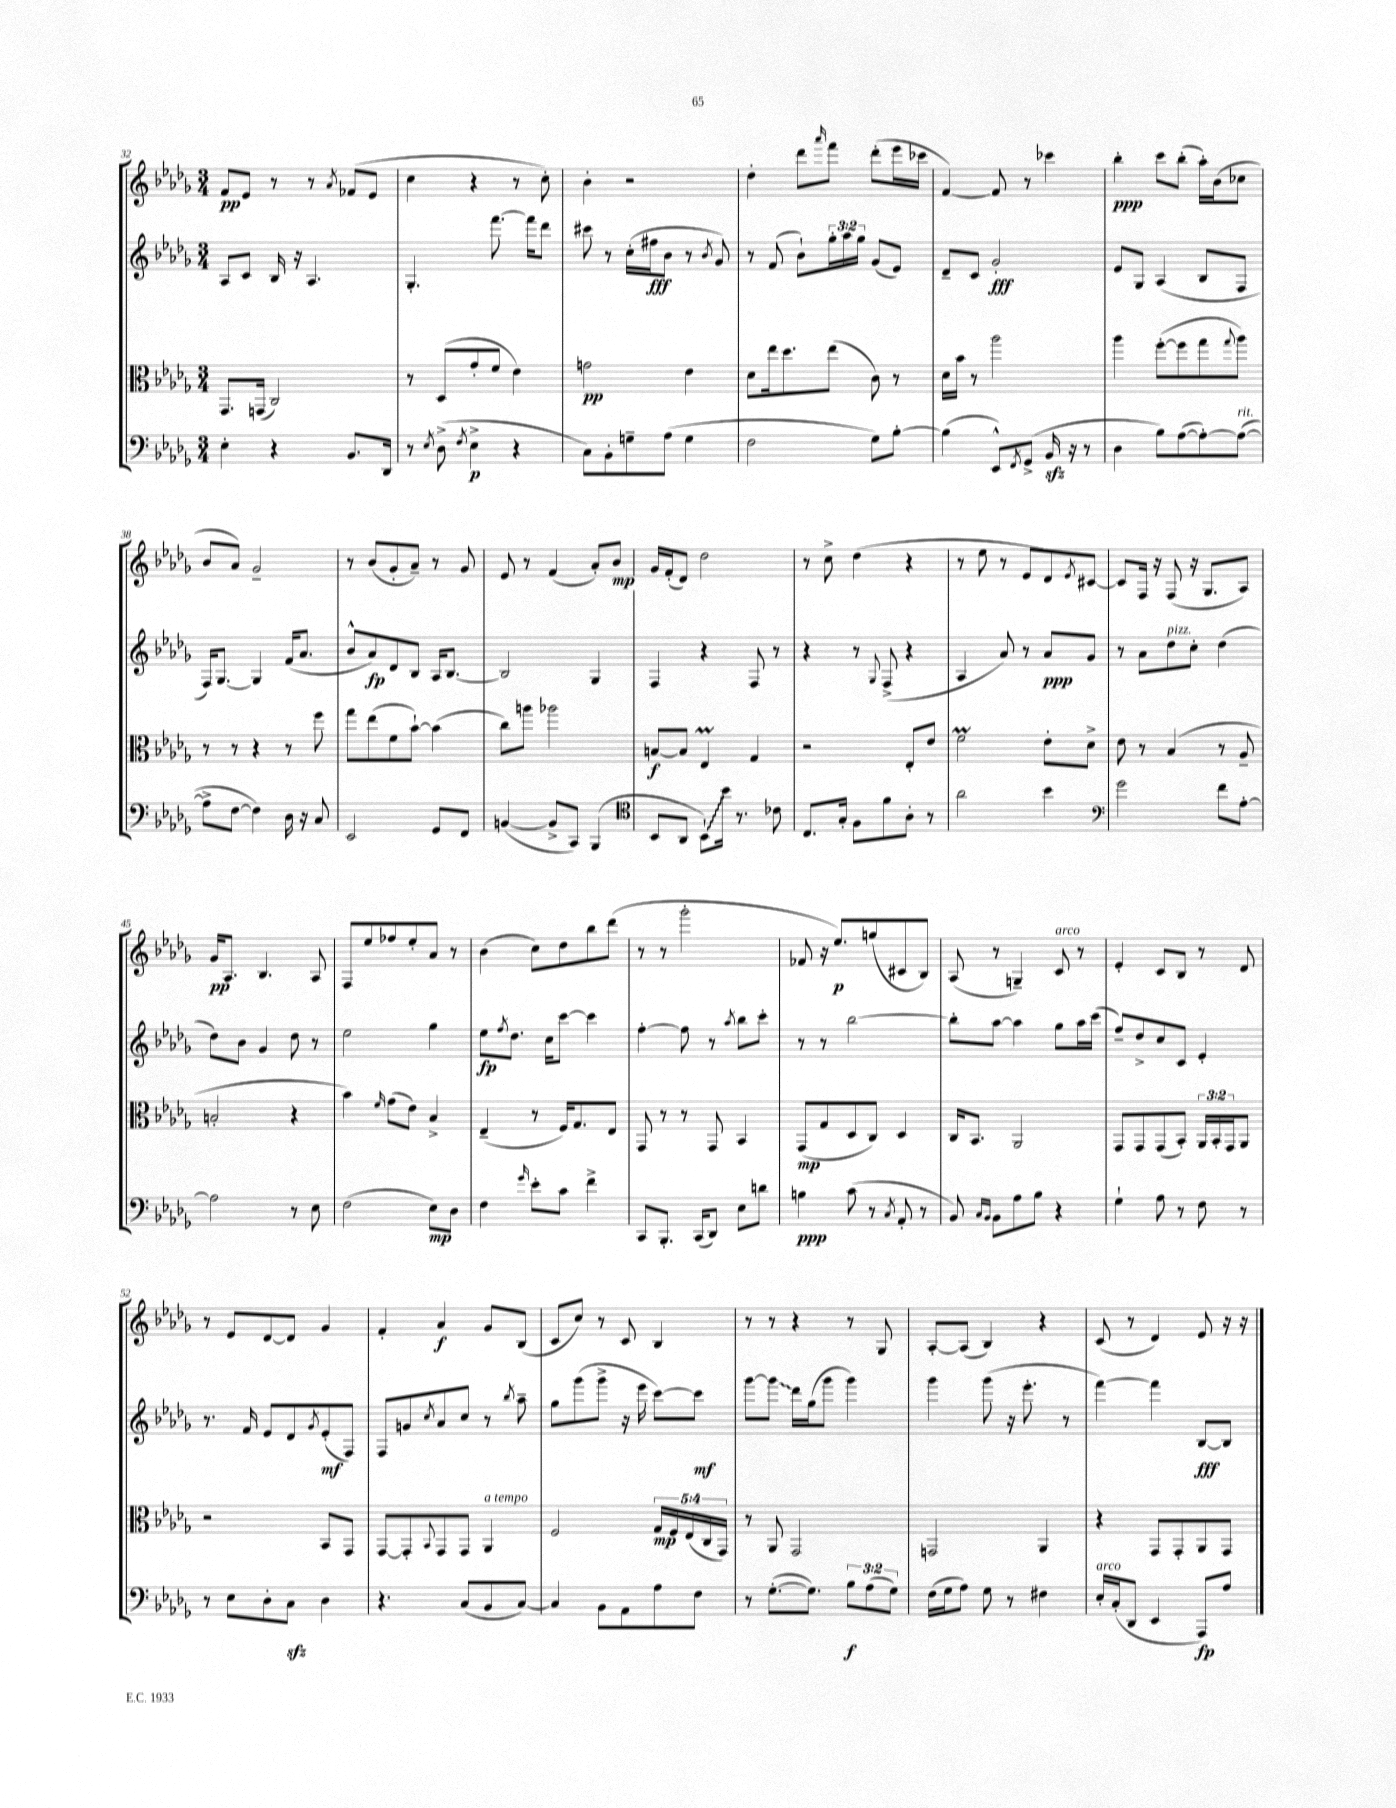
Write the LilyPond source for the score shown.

<<
\new StaffGroup <<
\new Staff = "s0" {
    \clef treble \key des \major \numericTimeSignature \time 3/4
    f'8\pp ees'8 r8 r8 \acciaccatura { aes'8 } fes'8( ees'8 |
    c''4 r4 r8 c''8-.) |
    bes'4-. r2 |
    des''4-. des'''8 \grace { aes'''16 } f'''8 des'''8-.( ees'''16 ces'''16 |
    f'4~) f'8 r8 ces'''4 |
    bes''4-.\ppp c'''8 bes''8-.( aes''16-.) bes'16( ces''8 |
    bes'8 aes'8) ges'2-- |
    r8 bes'8( ges'8-. aes'8--) r8 ges'8 |
    ees'8 r8 f'4( aes'8-.) bes'8\mp |
    ges'16 f'16-.( des'8) des''2 |
    r8 c''8-> des''4( r4 |
    r8 ees''8 r8 ees'8 des'8) \acciaccatura { ees'8 } cis'8~ |
    cis'8 f16 r16 f8( r16 ges8. aes8) |
    ges'16\pp aes8. bes4. aes8 |
    f8 ees''8 fes''8 ees''8-. aes'8 r8 |
    bes'4( c''8) des''8 bes''8 des'''8( |
    r8 r8 ges'''2-. |
    fes'8 r16 ees''8.\p) g''8( cis'8 bes8) |
    aes8( r8 g4--) c'8^\markup { \italic "arco" } r8 |
    ees'4-. c'8 bes8 r8 des'8 |
    r8 ees'8 des'8~ des'8 ges'4 |
    f'4-. aes'4\f ges'8 bes8( |
    c'8 c''8) r8 c'8 bes4 |
    r8 r8 r4 r8 ges8 |
    aes8~-. aes8( bes4) r4 |
    c'8( r8 des'4) ees'8 r16 r16 \bar "|." |
}
\new Staff = "s1" {
    \clef treble \key des \major \numericTimeSignature \time 3/4 \override Staff.TupletNumber.text = #tuplet-number::calc-fraction-text
    aes8 c'8 bes16 r16 aes4. |
    ges4.-. f'''8.~ f'''16 des'''8 |
    cis'''8 r8 c''16-.( fis''16\fff bes'8 r8 \acciaccatura { bes'8 } ges'8) |
    r8 f'8( bes'8-!) \tuplet 3/2 { ges''16-. aes''16 ges''16 } ges'8( ees'8) |
    des'8-- c'8 ges'2-.\fff |
    ees'8 ges8 aes4( bes8 f8 |
    f16) ges8.~ ges4 f'16( aes'8. |
    bes'8-^ aes'8\fp) des'8 bes8 aes16 bes8.~ |
    bes2 ges4 |
    f4 r4 f8 r8 |
    r4 r8 \appoggiatura { ges8 } f8->( r4 |
    aes4 aes'8) r8 aes'8\ppp ges'8 |
    r8 aes'8 des''8^\markup { \italic "pizz." } c''8-. des''4( |
    des''8) bes'8 ges'4 des''8 r8 |
    ees''2 ges''4 |
    ees''8\fp \acciaccatura { f''8 } des''8. c''16 c'''8~ c'''4 |
    f''4~-. f''8 r8 \acciaccatura { aes''8 } bes''8 c'''8-. |
    r8 r8 bes''2~ |
    bes''8-. aes''8~ aes''4 ges''8 aes''16 c'''16( |
    f''8--) des''8-> c''8 c'8 ees'4-. |
    r8. f'16 ees'8 des'8 \acciaccatura { ges'8 } ees'8-.\mf( f8) |
    f8 g'8 \acciaccatura { c''8 } aes'8 c''8 r8 \acciaccatura { bes''8 } aes''8-- |
    ges''8 ges'''8( ges'''8-> r16 ees'''16 c'''8~) c'''8\mf |
    ges'''8~ \once \override Glissando.style = #'zigzag ges'''8\glissando des'''16 ges''16( ges'''8 ges'''4) |
    ges'''4 ges'''8( r16 ees'''8.-. r8 |
    f'''4~) f'''4 bes8~\fff bes8 \bar "|." |
}
\new Staff = "s2" {
    \clef alto \key des \major \numericTimeSignature \time 3/4 \override Staff.TupletNumber.text = #tuplet-number::calc-fraction-text
    ges,8. g,16( c2) |
    r8 des8( ges'8-. f'8 ees'4) |
    g'2\pp ees'4 |
    des'8 ees''16 des''8. ees''8( c'8) r8 |
    des'16 bes'16 r8 aes''2 |
    aes''4 f''8~-.( f''8 ges''8 \appoggiatura { ges''8 } aes''8) |
    r8 r8 r4 r8 f''8 |
    ges''8 ees''8( f'8 bes'8~-!) bes'4( |
    c''8) a''8 aes''2 |
    b8~\f b8 ees4\prall ges4 |
    r2 ees8-. ees'8 |
    f'2\prall ees'8-. des'8-> |
    ees'8 r8 bes4( r8 aes8-- |
    b2-. r4 |
    bes'4) \grace { f'16 } ges'8( ees'8) bes4-> |
    ees4--( r8 f16) ges8. ees8 |
    ges,8 r8 r8 ges,8 bes,4 |
    ges,8\mp( ges8 des8 c8) des4 |
    c16 bes,8. aes,2 |
    ges,8 ges,8 ges,8( bes,8-.) \tuplet 3/2 { aes,16 bes,16-. ges,16 } aes,8 |
    r2 bes,8 ges,8 |
    ges,8~ ges,8-. \appoggiatura { bes,8 } ges,8 ges,8 aes,4^\markup { \italic "a tempo" } |
    f2 \tuplet 5/4 { ges16\mp f16 ees16( c16 ges,16) } |
    r8 aes,8 ges,2 |
    g,2 aes,4 |
    r4 ges,8 ges,8-. aes,8 ges,8 \bar "|." |
}
\new Staff = "s3" {
    \clef bass \key des \major \numericTimeSignature \time 3/4 \override Staff.TupletNumber.text = #tuplet-number::calc-fraction-text
    ees4-. r4 bes,8. des,16 |
    r8 \acciaccatura { ees8 } des8->( \acciaccatura { f8 } ees4->\p r4 |
    c8) bes,8-. g8-- aes8( g4 |
    f2 ges8) bes8~-. |
    bes4( ees,8-^) \acciaccatura { f,8 } ges,8->( bes,16\sfz r16 r8 |
    des4 bes8) aes8~( aes8~-.) aes8~^\markup { \italic "rit." }( |
    aes8-> f8~ f4) des16 r16 c8 |
    ees,2 ges,8 f,8 |
    b,4~( b,8-> c,8) bes,,4( |
    \clef tenor bes,8 aes,8 \once \override Glissando.style = #'zigzag bes,8-!\glissando) bes'16 r8. ces'8 |
    c8. ges16-. f8 f'8 aes8-. r8 |
    aes'2 bes'4 |
    \clef bass ges'2 f'8 aes8~-. |
    aes2 r8 ees8 |
    f2( ees8\mp) des8 |
    f4 \grace { ges'16 } ees'8-. c'8 f'4-> |
    c,8 bes,,8.-. c,16( des,8) ees8 d'8 |
    b4\ppp c'8( r8 \acciaccatura { c8 } aes,8-. r8 |
    bes,8) \grace { c16 bes,16 } bes,8 aes8 bes8 r4 |
    ges4-! aes8 r8 f8 r8 |
    r8 ees8 des8-. c8\sfz des4 |
    r4. c8( bes,8 c8~) |
    c4 bes,8 aes,8 aes8 f8 |
    r8 ges8.~-.( ges8.) \tuplet 3/2 { bes8\f aes8( ges8) } |
    f16( ges16 aes8) ges8 r8 fis4 |
    ees16-.^\markup { \italic "arco" } c16-.( des,8 ees,4 aes,,8\fp) aes8 \bar "|." |
}
>>
>>
\layout { \context { \Score currentBarNumber = #32 } }
